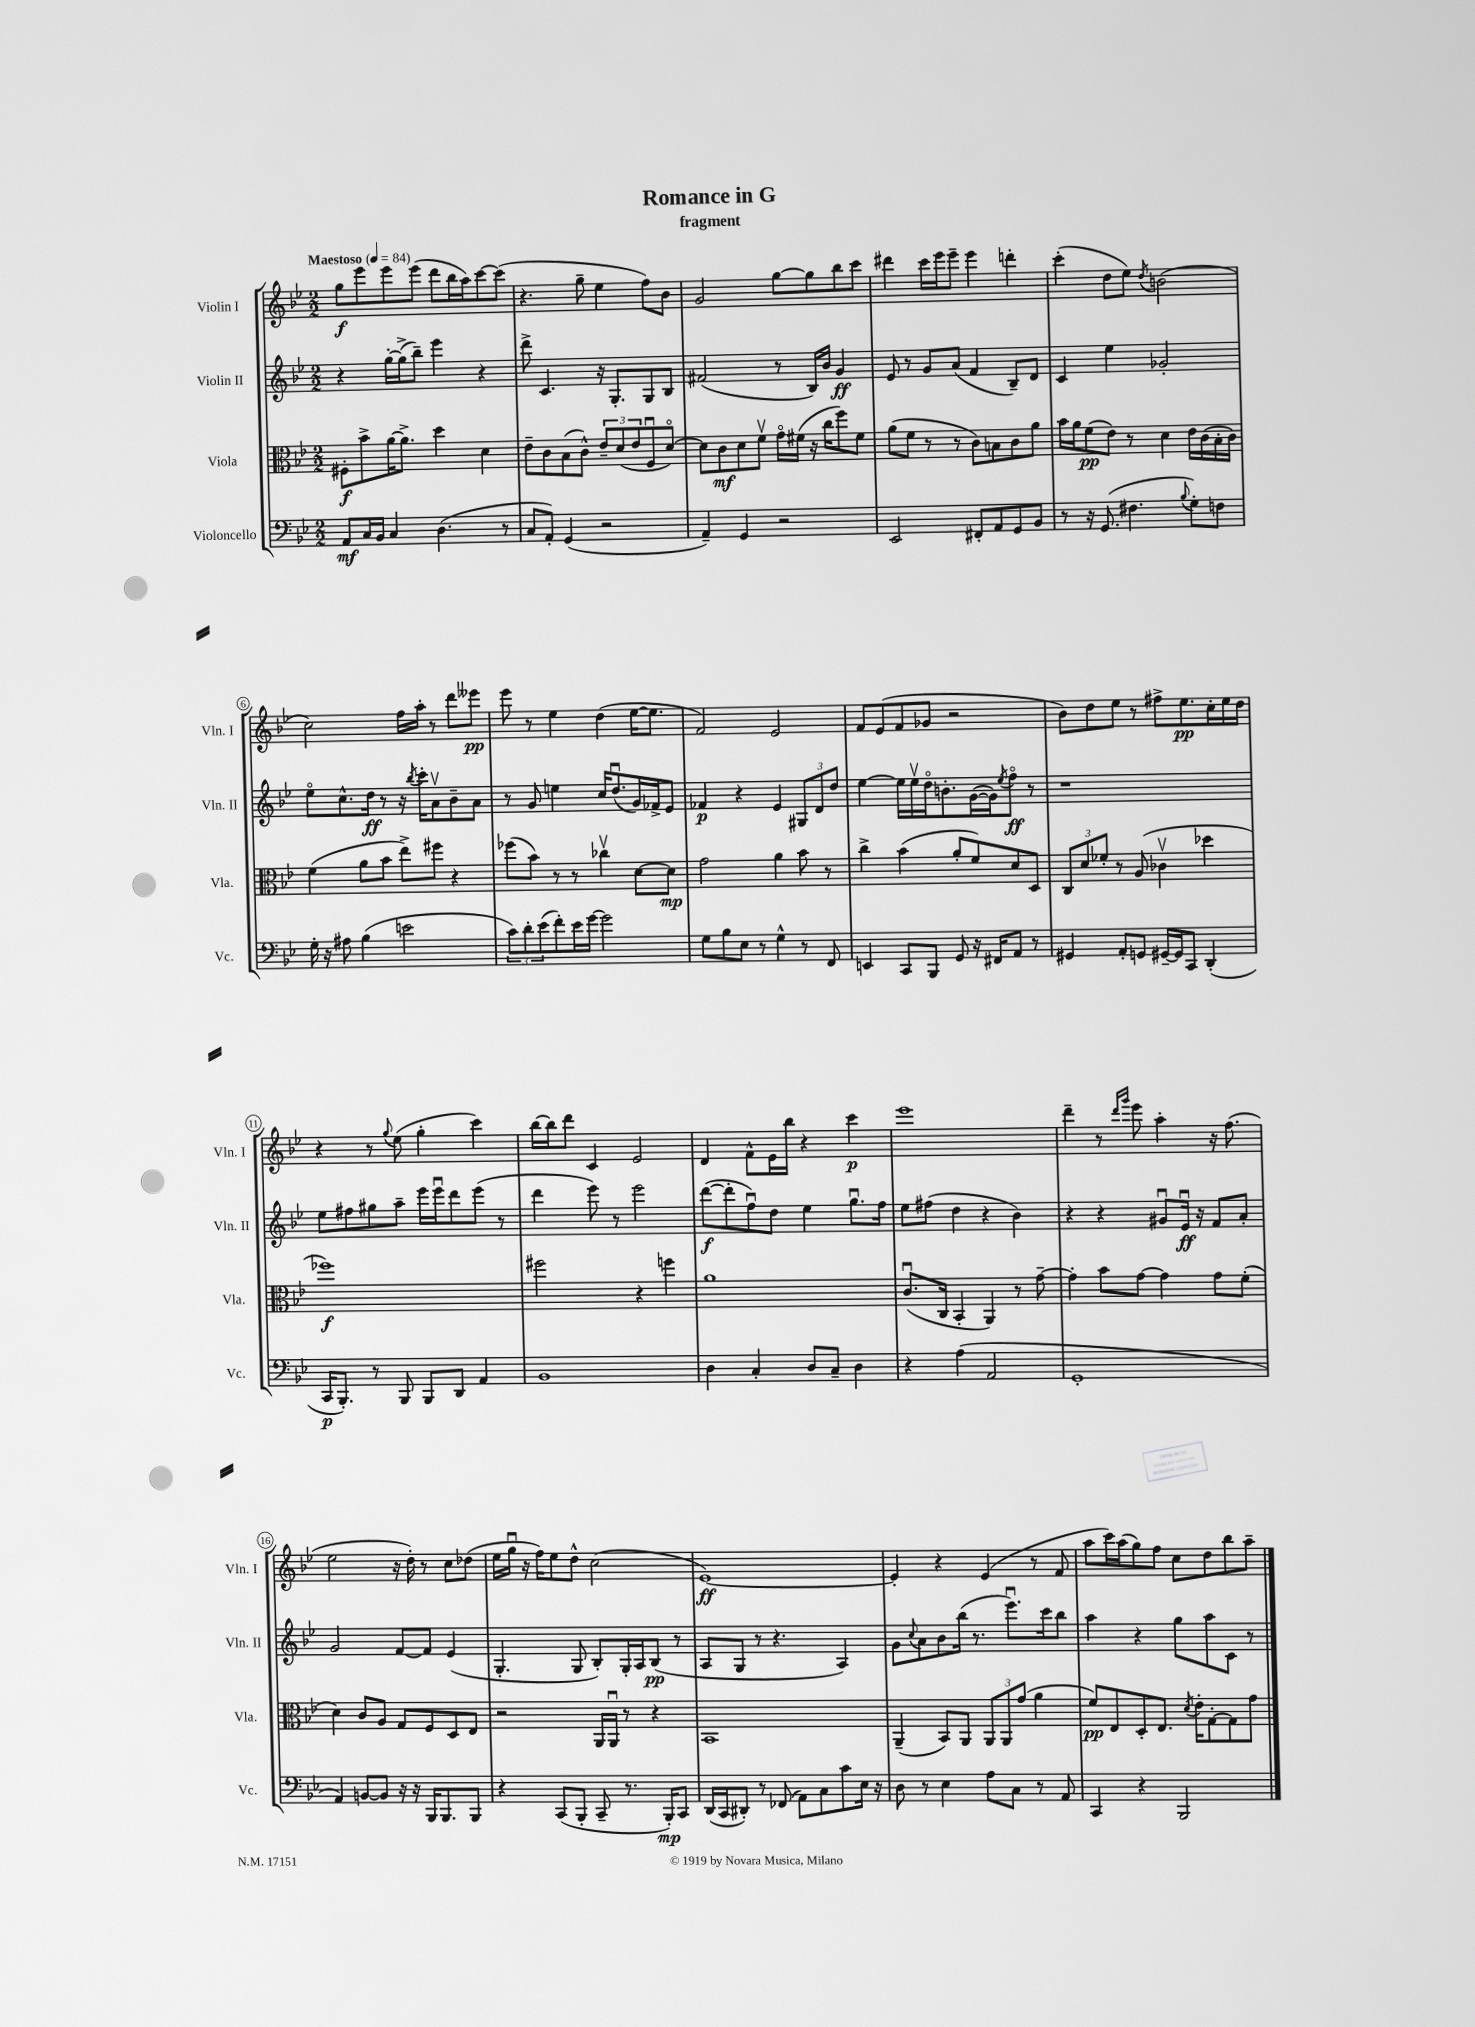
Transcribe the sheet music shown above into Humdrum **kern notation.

**kern	**kern	**kern	**kern
*staff4	*staff3	*staff2	*staff1
*clefF4	*clefC3	*clefG2	*clefG2
*k[b-e-]	*k[b-e-]	*k[b-e-]	*k[b-e-]
*M2/2	*M2/2	*M2/2	*M2/2
*MM84	*MM84	*MM84	*MM84
8AA	8F#'	4r	8gg
16C	8b-^	.	8eee-
16BB-	.	.	.
4C	[16a	[16gg'	8eee-
.	8.a^]	(16gg^]	.
.	.	8bb-~)	(8eee-
(4.D	4dd	4eee-	8ddd
.	.	.	16bb-
.	.	.	16aa)
.	4d	4r	[8ccc
8r	.	.	(8ccc]
=	=	=	=
8C	8e-~	8ddd^	4.r
8AA')	8c	4.c	.
(4GG	(8B-	.	.
.	8c^^)	.	8gg~
2r	12e-~	16r	4ee-
.	.	8.G'	.
.	(12d	.	.
.	12e-	.	.
.	8Fu	8G	8ff)
.	[8do)	8B-	8b-
=	=	=	=
4AA~)	8d]	(2f#	2g
.	8c	.	.
4GG	8d	.	.
.	8fv	.	.
2r	16go	8r	[8gg
.	(16f#	.	.
.	16r	16B-)	8gg]
.	16cc	16b-	.
.	8ff)	4g	8bb-
.	8f#	.	8ccc
=	=	=	=
2EE-	(8a	8e-	4ddd#
.	8f	8r	.
.	8r	8g	16ccc
.	.	.	16eee-
.	8r	(8a	8eee-~
8FF#'	8c)	4f	4eee-
8AA	8B	.	.
8GG	8c	8B-~)	4ddd'
8BB-	8a	8d	.
=	=	=	=
8r	16b-	4c	(4ccc'
.	16a	.	.
16r	(8f	.	.
(8.GG	.	.	.
.	8e-)	4ee-	8dd
4.F#	8r	.	8ee-)
.	.	.	8qdd
.	4d	2g-'	(2b
8qqB-	.	.	.
8G')	16e-	.	.
.	(16c	.	.
8F	16B-'	.	.
.	16c)	.	.
=	=	=	=
16G'	(4f	8ee-o	2cc)
16r	.	.	.
8A#	.	8.cc^^	.
(4B-	8a	.	.
.	.	16dd	.
.	8b-	8r	.
2e	8ee-^)	16r	16ff
.	.	8qbb-	.
.	.	16ccc'	16aa'
.	8ff#	8av	8r
.	4r	8b-~	8ddd
.	.	8a	8eee--
=	=	=	=
12c)	(8ff-	8r	8eee-
12d'	.	.	.
.	8b-)	8g	8r
(12e-	.	.	.
8f')	8r	4ee	4ee-
16e-	8r	.	.
[16g	.	.	.
2g]	4cc-v	16cc	(4dd
.	.	(8.ddu	.
.	[8d	16g)	[16ee-
.	.	16f-^	8.ee-]
.	8d]	8e-	.
=	=	=	=
8G	2g	4f-	2f)
8B-	.	.	.
8E-	.	4r	.
8r	.	.	.
4G^^	4a	4e-	2e-
8r	8b-	12G#	.
.	.	12d	.
8FF	8r	.	.
.	.	12dd	.
=	=	=	=
4EE	4cc^	[4ee-	8f
.	.	.	(8e-
8CC	(4b-	16ee-]	8f
.	.	16ee-v	.
8BBB-	.	16ddo	8g-
.	.	8.b'	.
8GG	8a'	.	2r
16r	8f)	([16g	.
16FF#	.	16g])	.
.	.	8qee-	.
8AA	8d	8ffo	.
8r	8D	8r	.
=	=	=	=
4GG#	12C	1r	8b-)
.	12d	.	.
.	.	.	8dd
.	12f-'	.	.
8AA'	8r	.	8ee-
8GG	(8A	.	8r
[16GG#~	4c-v	.	8ff#^
16GG#]	.	.	.
8CC	.	.	8.ee-
(4DD'	4dd-	.	.
.	.	.	16cc'
.	.	.	16ee-
.	.	.	16dd
=	=	=	=
16CC	1ff-)	8ee-	4r
8.BBB-')	.	.	.
.	.	8ff#	.
8r	.	8gg#	8r
.	.	.	8qqgg
8BBB-	.	8aa~	(8ee-
8BBB-	.	16eee-	4gg'
.	.	16eee-u	.
8DD	.	8ddd	.
4AA	.	(8eee-	4ccc)
.	.	8r	.
=	=	=	=
1BB-	2ff#	4ddd	[16bb-
.	.	.	16bb-]
.	.	.	8ddd
.	.	8eee-)	4c
.	.	8r	.
.	4r	2eee-	2e-
.	4ff	.	.
=	=	=	=
4D	1a	([8ddd	4d
.	.	8ddd']	.
4C'	.	8ffu)	8f^^
.	.	8dd	16e-
.	.	.	16bb-
8D	.	4ee-	4r
8C~	.	.	.
4D	.	8.ggu	4ccc
.	.	16ff	.
=	=	=	=
4r	(8.cu	8ee-	1eee-
.	.	(8ff#	.
.	16C	.	.
(4A	4BB-'	4dd	.
2AA	4AA)	4r	.
.	8r	4b-)	.
.	[8g~	.	.
=	=	=	=
1GG'	4g']	4r	4ddd~
.	8b-	4r	8r
.	.	.	16qqddd
.	.	.	16qqggg
.	[8g	.	8eee-
.	4g]	8g#u	4aa'
.	.	16e-u	.
.	.	16r	.
.	8g	8f	16r
.	.	.	(8.ff
.	(8f'	8a'	.
=	=	=	=
4AA)	4d)	2g	2ee-
[8BB	8c	.	.
8BB]	8A	.	.
16r	8G	[8f	16r
16r	.	.	16dd')
16BBB-	8F	8f]	8r
8.BBB-	.	.	.
.	8D	(4e-	8cc
8BBB-	8E-	.	(8dd-
=	=	=	=
4r	2r	4.G'	16ee-
.	.	.	16ggu
.	.	.	16r
.	.	.	16ff)
(8CC	.	.	8ee-
8BBB-'	.	8G	8dd^^
8CC~	16AA	8B-')	(2cc
.	16AAu	.	.
8.r	8r	16G'	.
.	.	16A	.
.	4r	(8B-	.
16BBB-')	.	.	.
8CC	.	8r	.
=	=	=	=
(16DD	1BB-	8A	[1e-)
16CC	.	.	.
8DD#')	.	8G	.
8r	.	8r	.
(8FF-	.	4.r	.
8AA)	.	.	.
8C	.	.	.
8c	.	4A)	.
16E-	.	.	.
16r	.	.	.
=	=	=	=
8D	(4AA~	8g	4e-']
.	.	8qqcc	.
8r	.	8a	.
4E-	8BB-)	8b-	4r
.	8AA	(16bb-	.
.	.	8.r	.
8A	12AA	.	(4e-
.	12AA	.	.
8C	.	8.eee-u)	.
.	(12g	.	.
8r	4a	.	8r
.	.	16ccc	.
8AA	.	8bb-	8f
=	=	=	=
4CC	8f)	4aa	8aa
.	8E-	.	16ccc)
.	.	.	(16aa
4r	8D'	4r	8gg)
.	8.E-	.	8ff
2BBB-	.	8gg	8cc
.	8qd	.	.
.	16e-'	.	.
.	[8G'	8aa	8dd
.	8G]	8c	8bb-
.	8g	8r	8aa~
==	==	==	==
*-	*-	*-	*-
